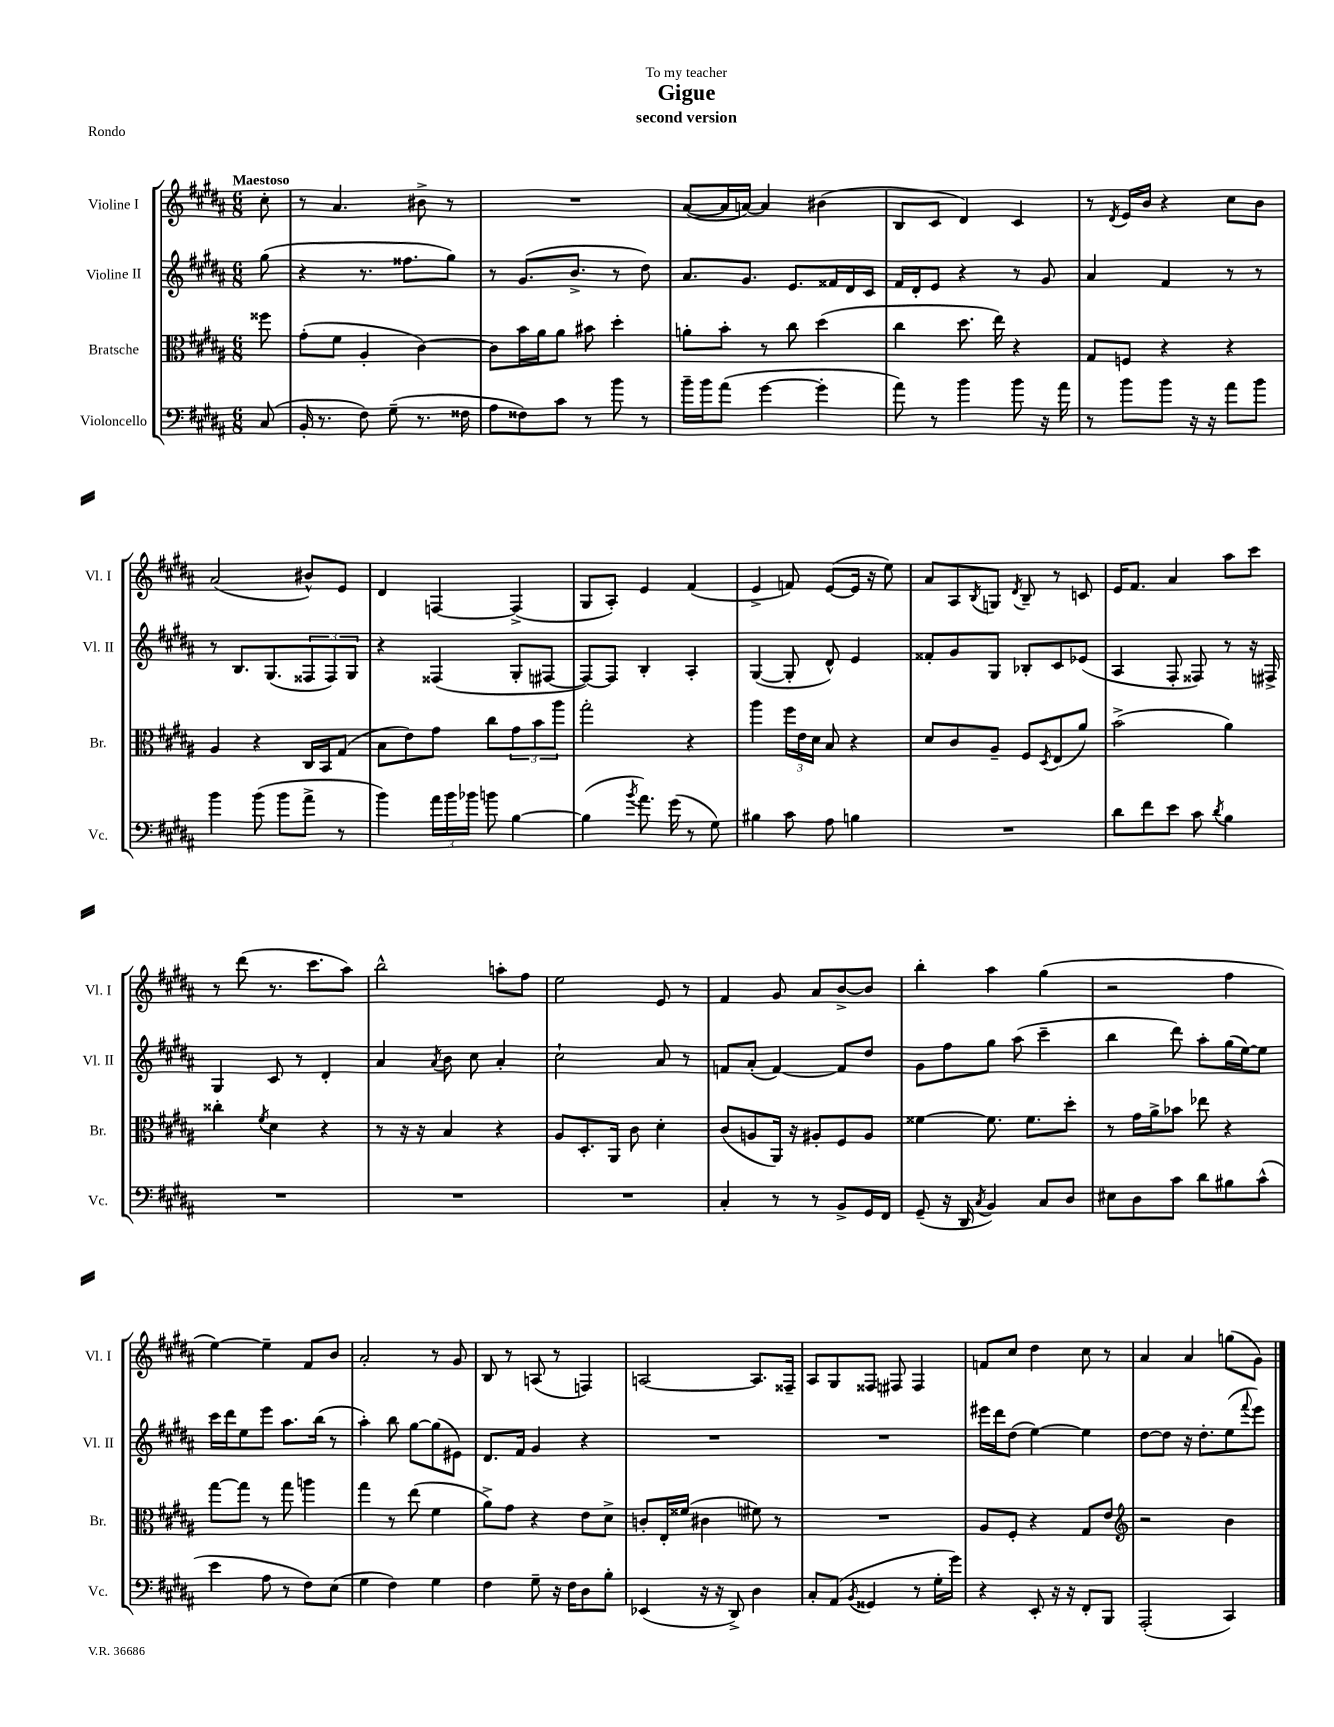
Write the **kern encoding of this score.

**kern	**kern	**kern	**kern
*staff4	*staff3	*staff2	*staff1
*clefF4	*clefC3	*clefG2	*clefG2
*k[f#c#g#d#a#]	*k[f#c#g#d#a#]	*k[f#c#g#d#a#]	*k[f#c#g#d#a#]
*M6/8	*M6/8	*M6/8	*M6/8
(8C#	8ff##	(8gg#	8cc#'
=	=	=	=
16BB'	(8g#'	4r	8r
8.r	.	.	.
.	8f#	.	4.a#
8F#)	4A#'	8.r	.
(8G#~	.	.	.
.	.	8.ff##	.
8.r	[4c#)	.	8b#^
.	.	8gg#)	8r
16F##	.	.	.
=	=	=	=
8A#	8c#]	8r	2.r
8F##)	16b	(8.g#	.
.	16a#	.	.
8c#	8a#	.	.
.	.	8.b^	.
8r	8b#	.	.
8b	4dd#'	8r	.
8r	.	8dd#)	.
=	=	=	=
16b~	8a'	8.a#	([8a#
16b	.	.	.
(8a#	8b'	.	16a#]
.	.	8.g#	[16a)
[4g#	8r	.	4a]
.	8cc#	8.e	.
4g#']	(4dd#	.	(4b#
.	.	16f##	.
.	.	16d#	.
.	.	16c#	.
=	=	=	=
8a#)	4cc#	16f#	8B
.	.	16d#'	.
8r	.	8e	8c#
4b	8.dd#	4r	4d#)
.	16ee)	.	.
8b	4r	8r	4c#
16r	.	8g#	.
16a#	.	.	.
=	=	=	=
8r	8G#	4a#	8r
.	.	.	8qd#
8b	8F	.	16e
.	.	.	16b
8b	4r	4f#	4r
16r	.	.	.
16r	.	.	.
8a#	4r	8r	8cc#
8b	.	8r	8b
=	=	=	=
4b	4A#	8r	(2a#
.	.	8.B	.
(8b	4r	.	.
.	.	(8.G#	.
8b	.	.	.
8a#^	16C#	12F##	8b#^^)
.	16BB	.	.
.	.	12F##)	.
8r	(8G#	.	8e
.	.	12G#	.
=	=	=	=
4b)	8B	4r	4d#
.	8e)	.	.
24a#	8g#	(4F##	[4F
24b	.	.	.
24b-	.	.	.
8b	8cc#	.	.
[4B	12g#	8G#'	(4F^]
.	12b	.	.
.	.	[8F#	.
.	12aa#	.	.
=	=	=	=
(4B]	2gg#'	8F#_)	8G#
.	.	8F#]	8A#')
8qb	.	.	.
8.a#)	.	4B'	4e
(16g#	.	.	.
8r	4r	4A#'	(4f#
8G#)	.	.	.
=	=	=	=
4B#	4aa#	([4G#	4e^
8c#	24ff#	8G#']	8f)
.	24e	.	.
.	24d#	.	.
8A#	8B	8d#^^)	([8e
4B	4r	4e	16e]
.	.	.	16r
.	.	.	8ee)
=	=	=	=
2.r	8d#	8f##'	8a#
.	8c#	8g#	8A#
.	.	.	8qB
.	8A#~	8G#	8G
.	.	.	8qd#
.	8F#	8B-'	8B~
.	8qD#	.	.
.	(8E	8c#	8r
.	8a#)	(8e-	8c
=	=	=	=
8d#	(2b^	4A#	16e
.	.	.	8.f#
8f#	.	.	.
8e	.	8F#'	4a#
8c#	.	8F##)	.
8qd#	.	.	.
4B	4a#)	8r	8aa#
.	.	16r	8ccc#
.	.	16F#^	.
=	=	=	=
2.r	4cc##'	4G#	8r
.	.	.	(8ddd#
.	8qf#	.	.
.	4d#	8c#	8.r
.	.	8r	.
.	.	.	8.ccc#
.	4r	4d#'	.
.	.	.	8aa#)
=	=	=	=
2.r	8r	4a#	2bb^^
.	16r	.	.
.	16r	.	.
.	.	8qa#	.
.	4B	8b	.
.	.	8cc#	.
.	4r	4a#'	8aa'
.	.	.	8ff#
=	=	=	=
2.r	8A#	2cc#`	2ee
.	8.D#'	.	.
.	16AA#	.	.
.	8c#	.	.
.	4d#'	8a#	8e
.	.	8r	8r
=	=	=	=
4C#'	(8c#	8f	4f#
.	8A	(8a#'	.
8r	16AA#)	[4f)	8g#
.	16r	.	.
8r	8A#'	.	8a#
8BB^	8F#	8f]	[8b^
16GG#	8A#	8dd#	8b]
16FF#	.	.	.
=	=	=	=
(8GG#~	[4f##	8g#	4bb'
16r	.	8ff#	.
16DD#	.	.	.
8qC#	.	.	.
4BB)	8.f##]	8gg#	4aa#
.	.	(8aa#	.
.	8.f##	.	.
8C#	.	4ccc#~	(4gg#
8D#	8dd#'	.	.
=	=	=	=
8E#	8r	4bb	2r
8D#	16g#	.	.
.	16a#^	.	.
8c#	8b-	8ddd#)	.
8d#	8ee-	8aa#'	.
8B#	4r	(16gg#	4ff#
.	.	[16ee)	.
(8c#^^	.	8ee]	.
=	=	=	=
4e	[8gg#	16ccc#	[4ee)
.	.	16ddd#	.
.	8gg#]	8ee	.
8A#	8r	8eee	4ee~]
8r	8gg#	8.aa#	.
8F#)	4aa	.	8f#
.	.	(16bb	.
(8E	.	8r	8b
=	=	=	=
4G#	4gg#	4aa#')	2a#'
4F#)	8r	8bb	.
.	(8ee	[8gg#	.
4G#	4f#	(8gg#]	8r
.	.	8e#)	8g#
=	=	=	=
4F#	8a#^)	8.d#	8B
.	8g#	.	8r
.	.	16f#	.
8G#~	4r	4g#	(8A
16r	.	.	8r
16F#	.	.	.
8D#	8e	4r	4F)
8B'	8d#^	.	.
=	=	=	=
(4EE-	8c'	2.r	[2A
.	16E'	.	.
.	(16f##	.	.
16r	4c#	.	.
16r	.	.	.
8DD#^)	.	.	.
4D#	8f#)	.	8.A]
.	8r	.	.
.	.	.	16F##~
=	=	=	=
8C#'	2.r	2.r	8A#
(8AA#	.	.	8G#
8qBB	.	.	.
4GG##	.	.	8F##
.	.	.	8F#
8r	.	.	4F#
16G#'	.	.	.
16g#)	.	.	.
=	=	=	=
4r	8A#	16eee#	8f
.	.	16ddd#	.
.	8F#'	(8dd#	8cc#
8EE'	4r	[4ee)	4dd#
16r	.	.	.
16r	.	.	.
8FF#'	8G#	4ee]	8cc#
8BBB	8e	.	8r
=	=	=	=
*	*clefG2	*	*
(2AAA#'	2r	[8dd#	4a#
.	.	8dd#]	.
.	.	16r	4a#
.	.	8.dd#'	.
4CC#)	4b	(8ee	(8gg
.	.	8qqfff#	.
.	.	8eee)	8g#)
==	==	==	==
*-	*-	*-	*-
